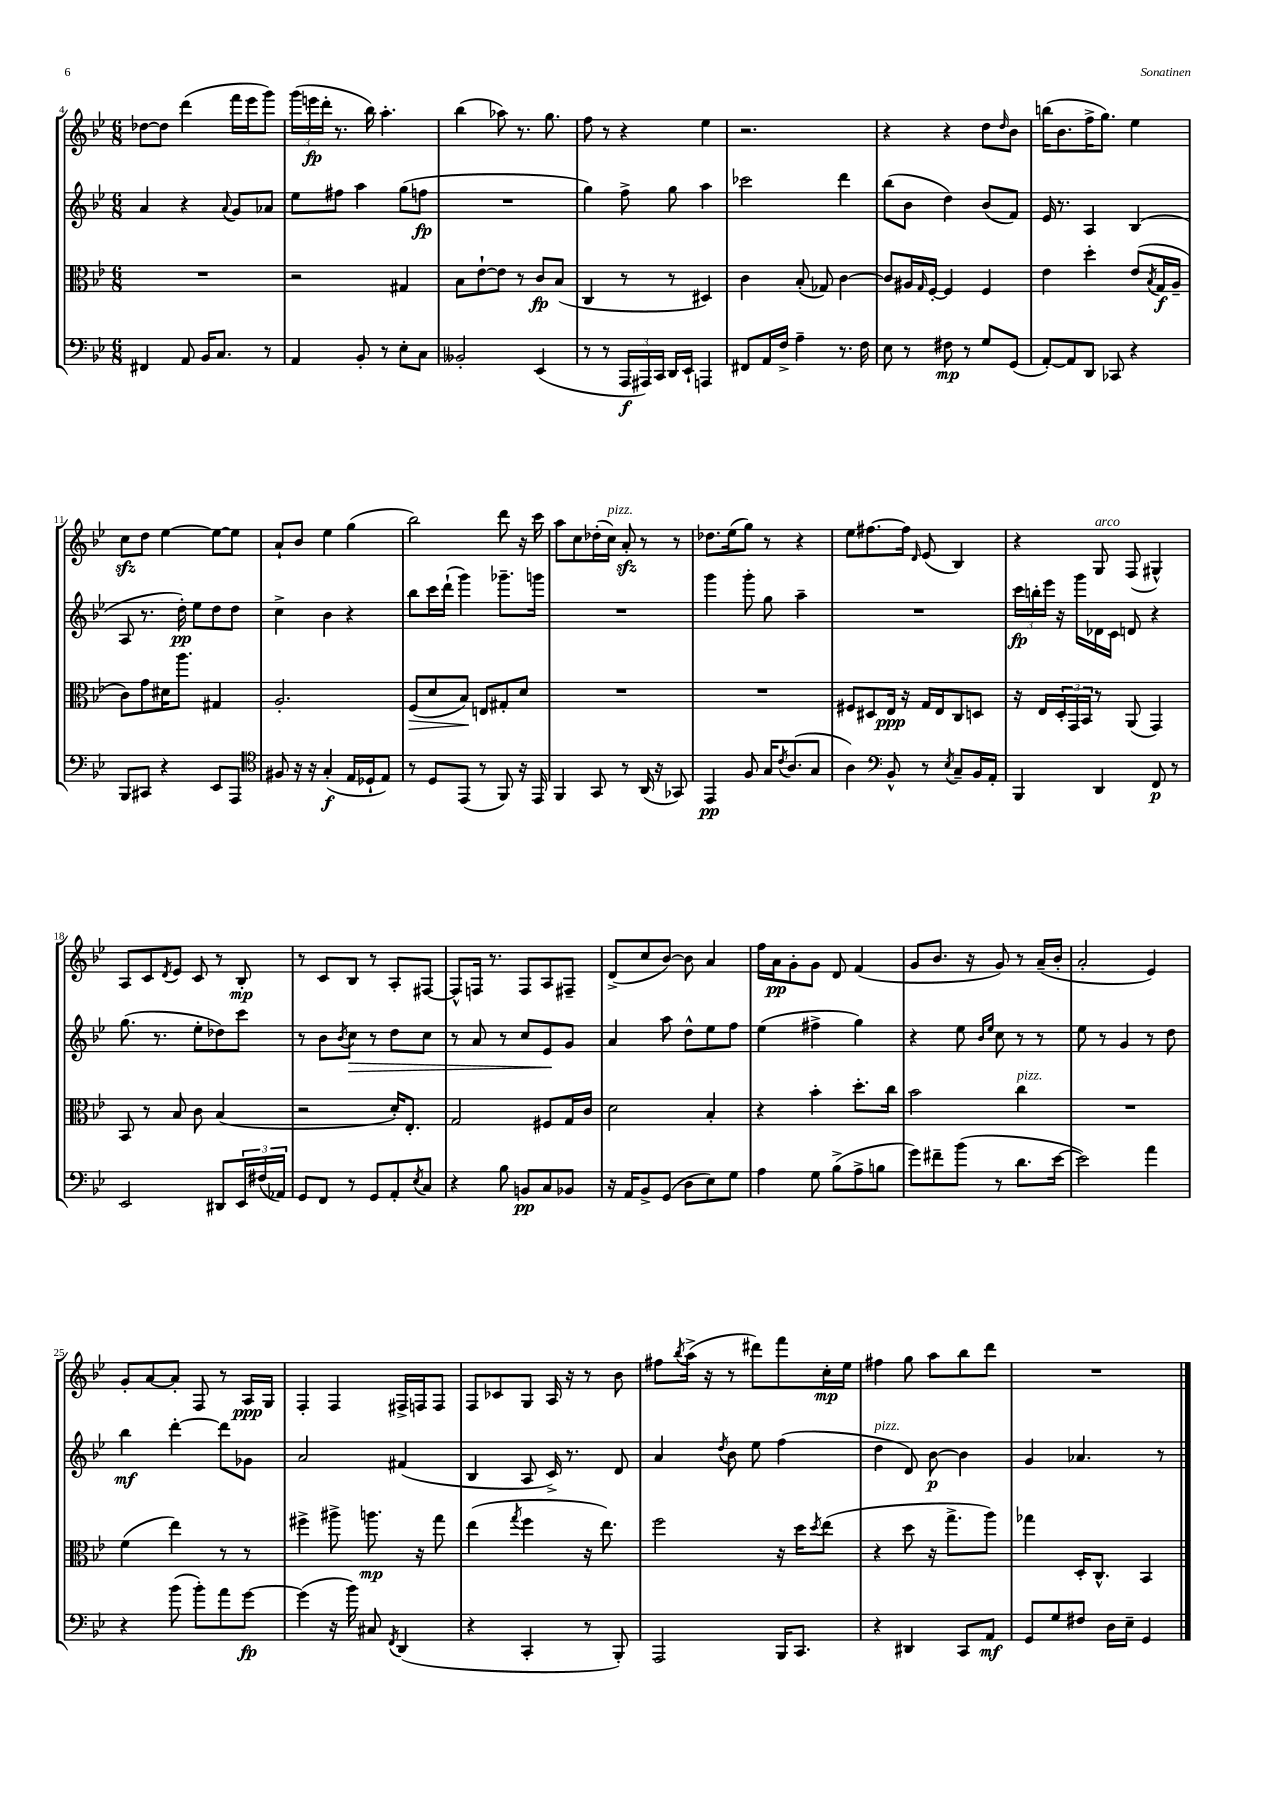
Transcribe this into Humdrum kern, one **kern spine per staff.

**kern	**kern	**kern	**kern
*staff4	*staff3	*staff2	*staff1
*clefF4	*clefC3	*clefG2	*clefG2
*k[b-e-]	*k[b-e-]	*k[b-e-]	*k[b-e-]
*M6/8	*M6/8	*M6/8	*M6/8
4FF#	2.r	4a	[8dd-
.	.	.	8dd-]
8AA	.	4r	(4ddd
16BB-	.	.	.
8.C	.	.	.
.	.	8qqa	.
.	.	8g	16fff
.	.	.	16eee-
8r	.	8a-	8ggg)
=	=	=	=
4AA	2r	8ee-	(24ggg
.	.	.	24eee
.	.	.	24ddd'
.	.	8ff#	8.r
8BB-'	.	4aa	.
.	.	.	16bb-)
8r	.	.	4.aa'
8E-'	4G#	(8gg	.
8C	.	8ff	.
=	=	=	=
2BB--'	8B-	2.r	(4bb-
.	[8e-`	.	.
.	8e-]	.	8aa-)
.	8r	.	8.r
(4EE-	8c	.	.
.	.	.	8.gg
.	(8B-	.	.
=	=	=	=
8r	4C	4gg)	8ff
8r	.	.	8r
24AAA	8r	8ff^	4r
24AAA#)	.	.	.
24CC	.	.	.
16DD	8r	8gg	.
16EE-`	.	.	.
4AAA	4D#)	4aa	4ee-
=	=	=	=
8FF#	4c	2ccc-	2.r
16AA	.	.	.
16F^	.	.	.
4A~	(8B-'	.	.
.	8G-)	.	.
8.r	[4c	4ddd	.
16F	.	.	.
=	=	=	=
8E-	8c]	(8bb-	4r
8r	16A#	8b-	.
.	16qqG	.	.
.	[16F'	.	.
8F#	4F]	4dd)	4r
8r	.	.	.
8G	4F	(8b-	8dd
.	.	.	16qqdd
(8GG	.	8f)	8b-
=	=	=	=
[8AA')	4e-	16e-	(16bb
.	.	8.r	8.b-
8AA]	.	.	.
8DD	4dd'	4A	16ff^
.	.	.	8.gg)
8CC-	.	.	.
4r	(8e-	(4B-	4ee-
.	8qB-	.	.
.	16G	.	.
.	16A~	.	.
=	=	=	=
8BBB-	8c)	8A	8cc
8CC#	8g	8.r	8dd
4r	16d#	.	[4ee-
.	8.aa	16dd')	.
.	.	8ee-	.
8EE-	4G#	8dd	8ee-_
8AAA	.	8dd	8ee-]
=	=	=	=
*clefC4	*	*	*
8F#	2.A'	4cc^	8a`
16r	.	.	8b-
16r	.	.	.
(4G'	.	4b-	4ee-
16E-	.	4r	(4gg
16D-`	.	.	.
8E-)	.	.	.
=	=	=	=
8r	(8F	8bb-	2bb-)
8D	8d	16ccc	.
.	.	(16ddd`	.
(8EE-	8B-)	4ggg)	.
8r	8E	.	.
8FF)	8G#'	8.ggg-~	8ddd
16r	8d	.	16r
16EE-	.	16ggg	16ccc
=	=	=	=
4FF	2.r	2.r	8aa
.	.	.	8cc
8GG	.	.	(16dd-'
.	.	.	16cc)
8r	.	.	8a'
(16AA	.	.	8r
16r	.	.	.
8GG-)	.	.	8r
=	=	=	=
4EE-	2.r	4ggg	8.dd-
.	.	.	(16ee-
8F	.	8ggg'	8gg)
16G	.	8gg	8r
8qc	.	.	.
(8.A	.	.	.
.	.	4aa~	4r
8G	.	.	.
=	=	=	=
4A)	8F#	2.r	8ee-
.	8D#	.	[8.ff#
*clefF4	*	*	*
8BB-^^	16E-	.	.
.	16r	.	16ff#]
.	.	.	16qqd
8r	16G	.	(8e-
.	16E-	.	.
8qE-	.	.	.
8C~	8C	.	4B-)
16BB-	8D	.	.
16AA'	.	.	.
=	=	=	=
4BBB-	16r	24ccc	4r
.	.	24bb'	.
.	16E-	.	.
.	.	24eee-	.
.	24D'	16r	.
.	24GG	.	.
.	.	16ggg	.
.	24BB-	.	.
4DD	8r	16d-	8G
.	.	16c	.
.	(8AA	8d	(8F
8FF	4GG)	4r	4G#^^)
8r	.	.	.
=	=	=	=
2EE-	8BB-	(8.gg	8A
.	8r	.	8c
.	.	8.r	.
.	.	.	8qd
.	8B-	.	8e-
.	8c	8ee-'	8c
8DD#	(4B-	8dd-)	8r
24EE-	.	8ccc	8B-'
(24F#	.	.	.
24AA-)	.	.	.
=	=	=	=
8GG	2r	8r	8r
8FF	.	8b-	8c
.	.	8qb-	.
8r	.	8cc	8B-
8GG	.	8r	8r
8AA'	16d')	8dd	8A'
.	8.E-'	.	.
8qE-	.	.	.
8C	.	8cc	[8F#
=	=	=	=
4r	2G	8r	8F#^^]
.	.	8a	16F
.	.	.	8.r
8B-	.	8r	.
8BB	.	8cc	8F
8C	8F#	8e-	8A
8BB-	16G	8g	8F#~
.	16c	.	.
=	=	=	=
16r	2d	4a	(8d^
16AA	.	.	.
8BB-^	.	.	8cc
(8GG	.	8aa	[8b-)
8D	.	8dd^^	8b-]
8E-)	4B-'	8ee-	4a
8G	.	8ff	.
=	=	=	=
4A	4r	(4ee-	16ff
.	.	.	16a
.	.	.	8g'
8G	4b-'	4ff#^	8g
(8B-^	.	.	8d
8A^	8.dd'	4gg)	(4f
8B	.	.	.
.	16cc	.	.
=	=	=	=
8g)	2b-	4r	8g
8f#~	.	.	8.b-
(8b-	.	8ee-	.
.	.	.	16r
.	.	16qqb-	.
.	.	16qqee-	.
8r	.	8cc	8g)
8.d	4cc	8r	8r
.	.	8r	(16a~
[16e-	.	.	16b-'
=	=	=	=
2e-])	2.r	8ee-	2a'
.	.	8r	.
.	.	4g	.
4a	.	8r	4e-)
.	.	8dd	.
=	=	=	=
4r	(4f	4bb-	8g'
.	.	.	[8a
(8b-	4ee-)	[4ddd'	8a']
8b-')	.	.	8F
8a	8r	8ddd]	8r
[8g	8r	8g-	16A
.	.	.	16G
=	=	=	=
(4g]	4ff#^	2a	4F'
16r	8aa#^	.	4F
16b-)	.	.	.
8C#	8.aa	.	.
8qFF	.	.	.
(4DD	.	(4f#	16F#^
.	16r	.	16F
.	8gg	.	8F
=	=	=	=
4r	(4ee-	4B-	8F
.	.	.	8c-
.	8qgg	.	.
4CC'	4ff	8A	8G
.	.	16c^)	16A
.	.	8.r	16r
8r	16r	.	8r
.	8.ee-)	.	.
8BBB-')	.	8d	8b-
=	=	=	=
2AAA	2ff	4a	8ff#
.	.	.	8qbb-
.	.	.	(16aa^
.	.	.	16r
.	.	8qdd	.
.	.	8b-	8r
.	.	8ee-	8ddd#)
16BBB-	16r	(4ff	8fff
8.CC	16dd	.	.
.	8qdd	.	.
.	(8ee-	.	16cc'
.	.	.	16ee-
=	=	=	=
4r	4r	4dd	4ff#
4DD#	8dd	8d)	8gg
.	16r	[8b-	8aa
.	8.gg^	.	.
8CC	.	4b-]	8bb-
8AA	8aa)	.	8ddd
=	=	=	=
8GG	4gg-	4g	2.r
8G	.	.	.
8F#	16D'	4.a-	.
.	8.C^^	.	.
16D	.	.	.
16E-~	.	.	.
4GG	4BB-	.	.
.	.	8r	.
==	==	==	==
*-	*-	*-	*-
